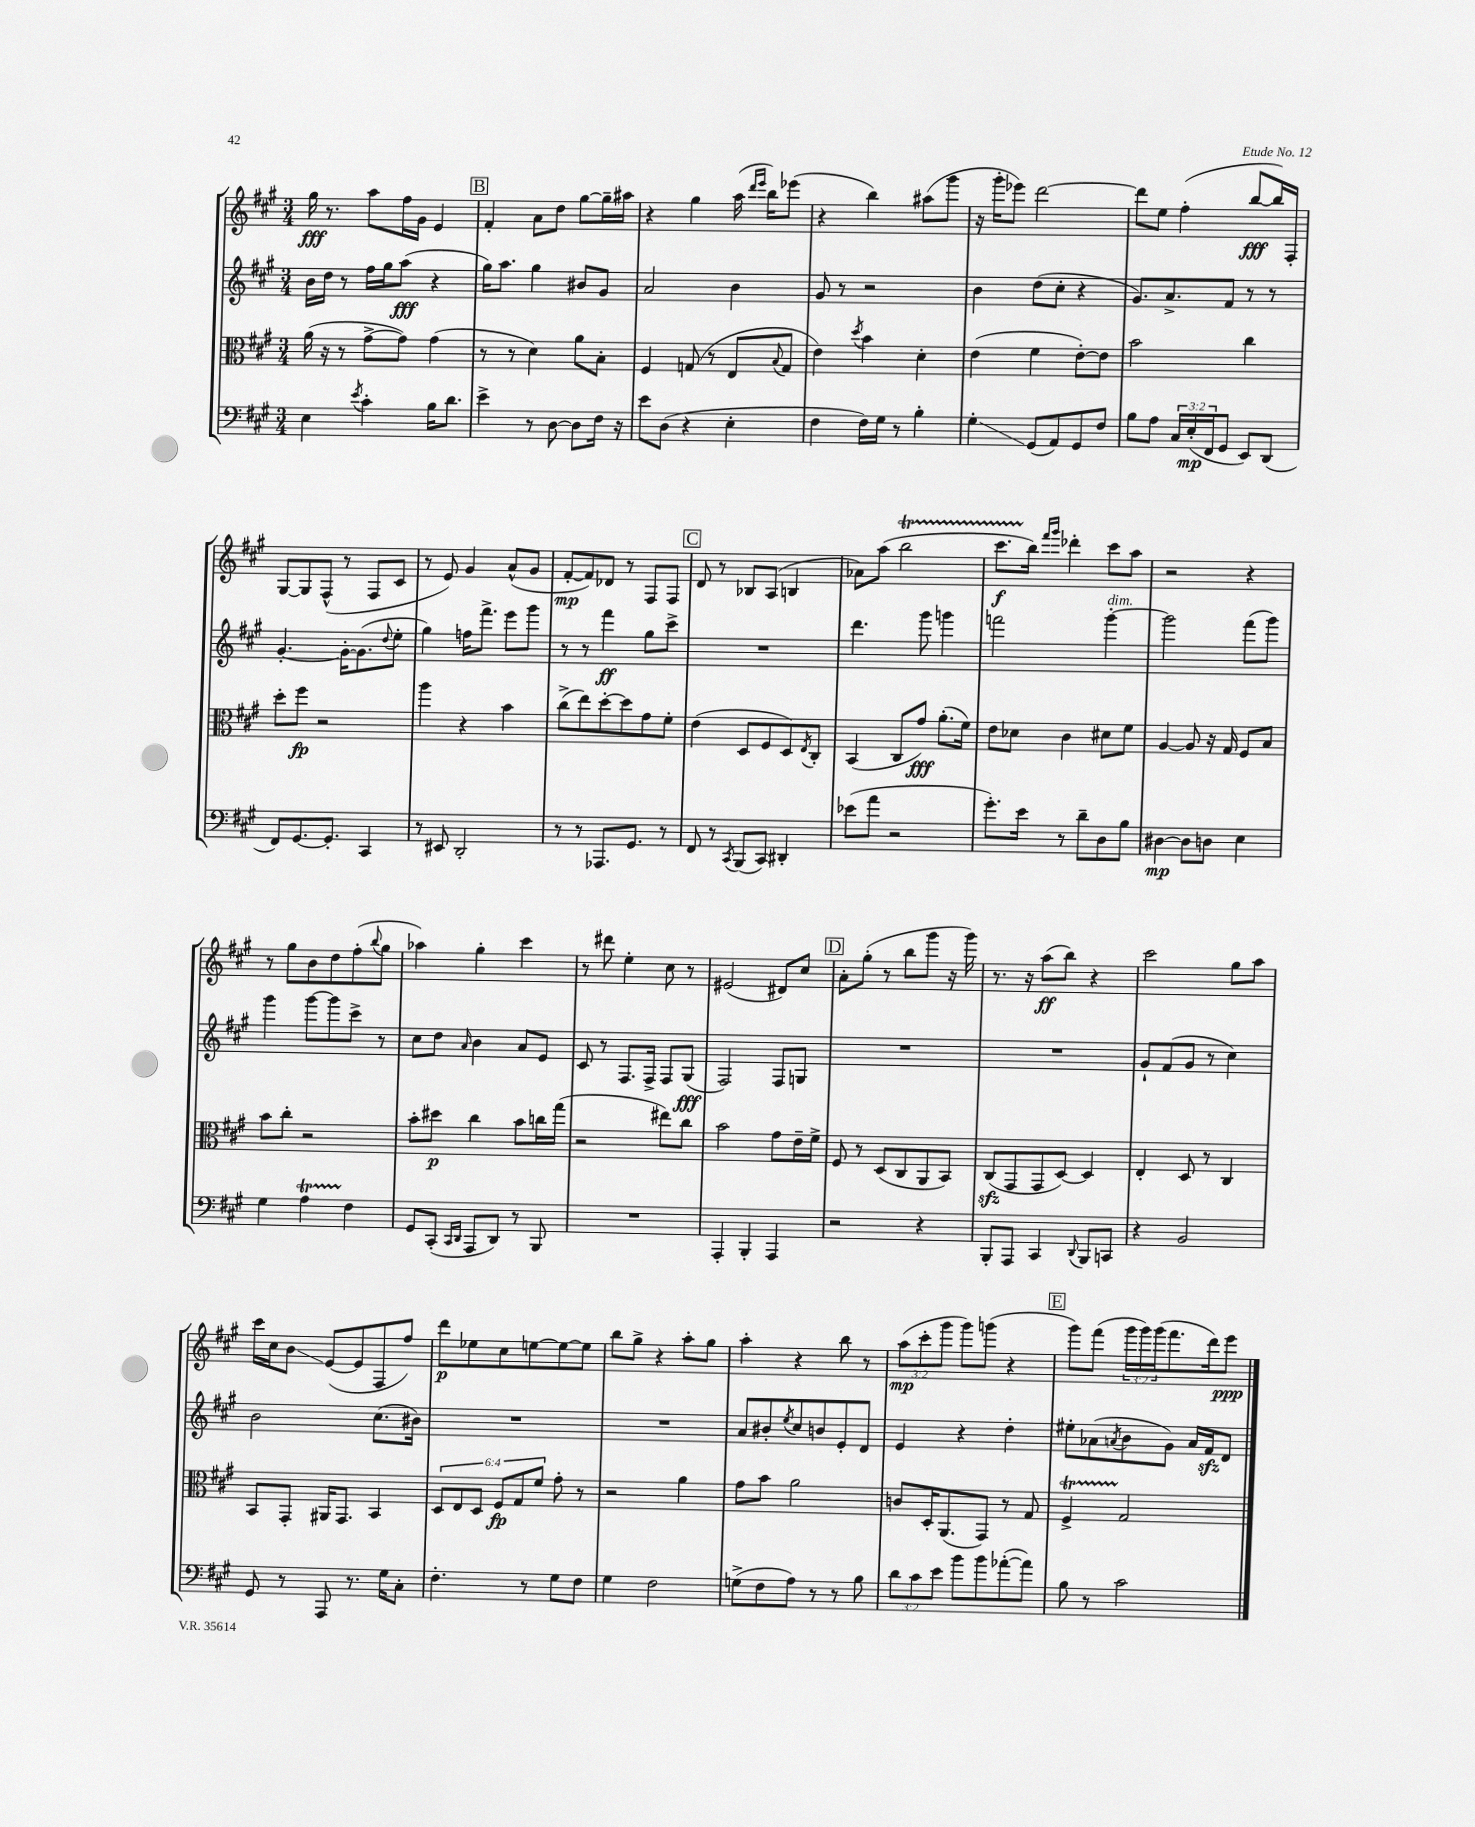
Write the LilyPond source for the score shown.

<<
\new StaffGroup <<
\new Staff = "s0" {
    \clef treble \key a \major \numericTimeSignature \time 3/4 \override Staff.TupletNumber.text = #tuplet-number::calc-fraction-text
    gis''16\fff r8. a''8 fis''16 gis'16 e'4 |
    \mark \markup { \box "B" } fis'4-. a'8 d''8 gis''8~ gis''16-- ais''16 |
    r4 gis''4 a''16( \grace { d'''16 e'''16 } b''16) ees'''8( |
    r4 b''4) ais''8( gis'''8 |
    r16 gis'''16-. ees'''8) d'''2~ |
    d'''8 e''8 fis''4-.( b''8~\fff b''16) fis16-. |
    gis8~ gis8 fis8-^( r8 fis8 cis'8 |
    r8 e'8) gis'4 a'8-^( gis'8 |
    fis'8~-.\mp fis'8) des'8 r8 fis8 fis8 |
    \mark \markup { \box "C" } d'8 r8 bes8 a8( b4 |
    aes'8) a''8( b''2\startTrillSpan |
    cis'''8.\f b''16\stopTrillSpan) \grace { fis'''16 gis'''16 } des'''4-. cis'''8 a''8 |
    r2 r4 |
    r8 gis''8 b'8 d''8 fis''8-.( \appoggiatura { b''8 } gis''8 |
    aes''4) gis''4-. cis'''4 |
    r8 dis'''8 e''4-. cis''8 r8 |
    eis'2( dis'8) cis''8 |
    \mark \markup { \box "D" } a'8-. gis''8-.( r8 b''8 gis'''8 r16 gis'''16) |
    r8. r16 a''8\ff( b''8) r4 |
    cis'''2 gis''8 a''8 |
    cis'''16 cis''16 b'8\glissando e'8~( e'8 fis8 fis''8) |
    d'''8\p ees''8 cis''8 e''8~ e''8~ e''8 |
    b''8 gis''8-> r4 a''8-. gis''8 |
    a''4-. r4 b''8 r8 |
    \tuplet 3/2 { a''8\mp( cis'''8-. gis'''8 } gis'''8) g'''8( r4 |
    \mark \markup { \box "E" } gis'''8) fis'''8( \tuplet 3/2 { gis'''16 gis'''16) gis'''16( } fis'''8. d'''16) e'''8\ppp \bar "|." |
}
\new Staff = "s1" {
    \clef treble \key a \major \numericTimeSignature \time 3/4
    b'16 d''16 r8 fis''16 gis''16 a''8\fff( r4 |
    \mark \markup { \box "B" } gis''16) a''8. gis''4 bis'8 gis'8 |
    a'2 b'4 |
    gis'8 r8 r2 |
    b'4 d''8( cis''8-. r4 |
    gis'8.) a'8.-> fis'8 r8 r8 |
    gis'4.~-. gis'16~-. gis'8.( \appoggiatura { d''8 } e''8-. |
    gis''4) f''16 fis'''8.-> e'''8 gis'''8 |
    r8 r8 fis'''4\ff gis''8 cis'''8-> |
    \mark \markup { \box "C" } R2. |
    d'''4. gis'''8 g'''4 |
    f'''2 gis'''4~-.^\markup { \italic "dim." } |
    gis'''2 fis'''8( gis'''8) |
    gis'''4 gis'''8~ gis'''8 cis'''8-> r8 |
    cis''8 d''8 \grace { a'16 } b'4 a'8 e'8 |
    cis'8 r8 fis8. fis16-> fis8 gis8\fff( |
    fis2) fis8 g8 |
    \mark \markup { \box "D" } R2. |
    R2. |
    gis'8-! fis'8( gis'8 r8 cis''4) |
    b'2 cis''8.( bis'16) |
    R2. |
    R2. |
    a'8 bis'8-. \acciaccatura { e''8 } cis''8 b'8 e'8-. d'8 |
    e'4 r4 d''4-. |
    \mark \markup { \box "E" } eis''8-. aes'8( \acciaccatura { a'8 } b'8 gis'8) a'16 fis'16\sfz d'8 \bar "|." |
}
\new Staff = "s2" {
    \clef alto \key a \major \numericTimeSignature \time 3/4 \override Staff.TupletNumber.text = #tuplet-number::calc-fraction-text
    a'16( r16 r8 gis'8~-> gis'8) gis'4( |
    \mark \markup { \box "B" } r8 r8 d'4) a'8 b8-. |
    fis4 g8( r8 e8 \appoggiatura { b8 } g8 |
    e'4) \acciaccatura { d''8 } b'4 d'4-. |
    e'4( fis'4 e'8~-.) e'8 |
    b'2 cis''4 |
    d''8-. fis''8\fp r2 |
    a''4 r4 b'4 |
    cis''8->( e''8) d''8~-. d''8 gis'8 fis'8-. |
    \mark \markup { \box "C" } e'4( d8 fis8 d8) \acciaccatura { e8 } cis8-. |
    b,4( cis8 gis'8\fff) a'8.-.( fis'16) |
    e'8 des'8 cis'4 dis'8 fis'8 |
    a4~ a8 r16 gis16 fis8 b8 |
    b'8 cis''8-. r2 |
    b'8-. dis''8\p cis''4 b'8 c''16 gis''16( |
    r2 eis''8) cis''8 |
    b'2 gis'8 e'16-- fis'16-> |
    \mark \markup { \box "D" } fis8 r8 d8( cis8 a,8 b,8) |
    cis8\sfz( gis,8 gis,8 d8~) d4 |
    e4-. d8 r8 cis4 |
    b,8 gis,8-. ais,16 gis,8. b,4 |
    \tuplet 6/4 { d8 e8 d8 fis8\fp gis8 fis'8 } gis'8-. r8 |
    r2 a'4 |
    gis'8 b'8 a'2 |
    c'8 d16-. a,8.( gis,8) r8 gis8 |
    \mark \markup { \box "E" } fis4->\startTrillSpan gis2\stopTrillSpan \bar "|." |
}
\new Staff = "s3" {
    \clef bass \key a \major \numericTimeSignature \time 3/4 \override Staff.TupletNumber.text = #tuplet-number::calc-fraction-text
    e4 \acciaccatura { e'8 } cis'4-. b16 d'8. |
    \mark \markup { \box "B" } e'4-> r8 d8~ d8 fis16 r16 |
    e'8 d8( r4 e4-. |
    fis4 fis16) gis16 r8 b4-. |
    gis4-.\glissando gis,8( a,8) gis,8 fis8 |
    b8 a8 \tuplet 3/2 { cis16 e16-.\mp( fis,16 } gis,8 e,8) d,8( |
    fis,8) gis,8.~ gis,8.-. cis,4 |
    r8 eis,8 d,2-. |
    r8 r8 aes,,8. gis,8. r8 |
    \mark \markup { \box "C" } fis,8 r8 \acciaccatura { cis,8 } b,,8( cis,8) dis,4-. |
    ees'8( a'8 r2 |
    gis'8.-.) e'16 r8 d'8-- d8 b8 |
    dis4~\mp dis8 d8 e4 |
    gis4 a4\startTrillSpan fis4\stopTrillSpan |
    gis,8 cis,8-.( \grace { cis,16 d,16 } a,,8 d,8) r8 b,,8 |
    R2. |
    a,,4-. b,,4-. a,,4 |
    \mark \markup { \box "D" } r2 r4 |
    b,,8-. a,,8 cis,4 \appoggiatura { d,8 } b,,8 c,8 |
    r4 b,2 |
    gis,8 r8 a,,8 r8. gis16 cis8-. |
    fis4.-. r8 gis8 fis8 |
    gis4 fis2 |
    g8->( fis8 a8) r8 r8 b8 |
    \tuplet 3/2 { d'8 cis'8 e'8 } b'8 b'8 aes'8~-.( aes'8) |
    \mark \markup { \box "E" } b8 r8 cis'2 \bar "|." |
}
>>
>>
\layout { \context { \Score \remove "Bar_number_engraver" } }
